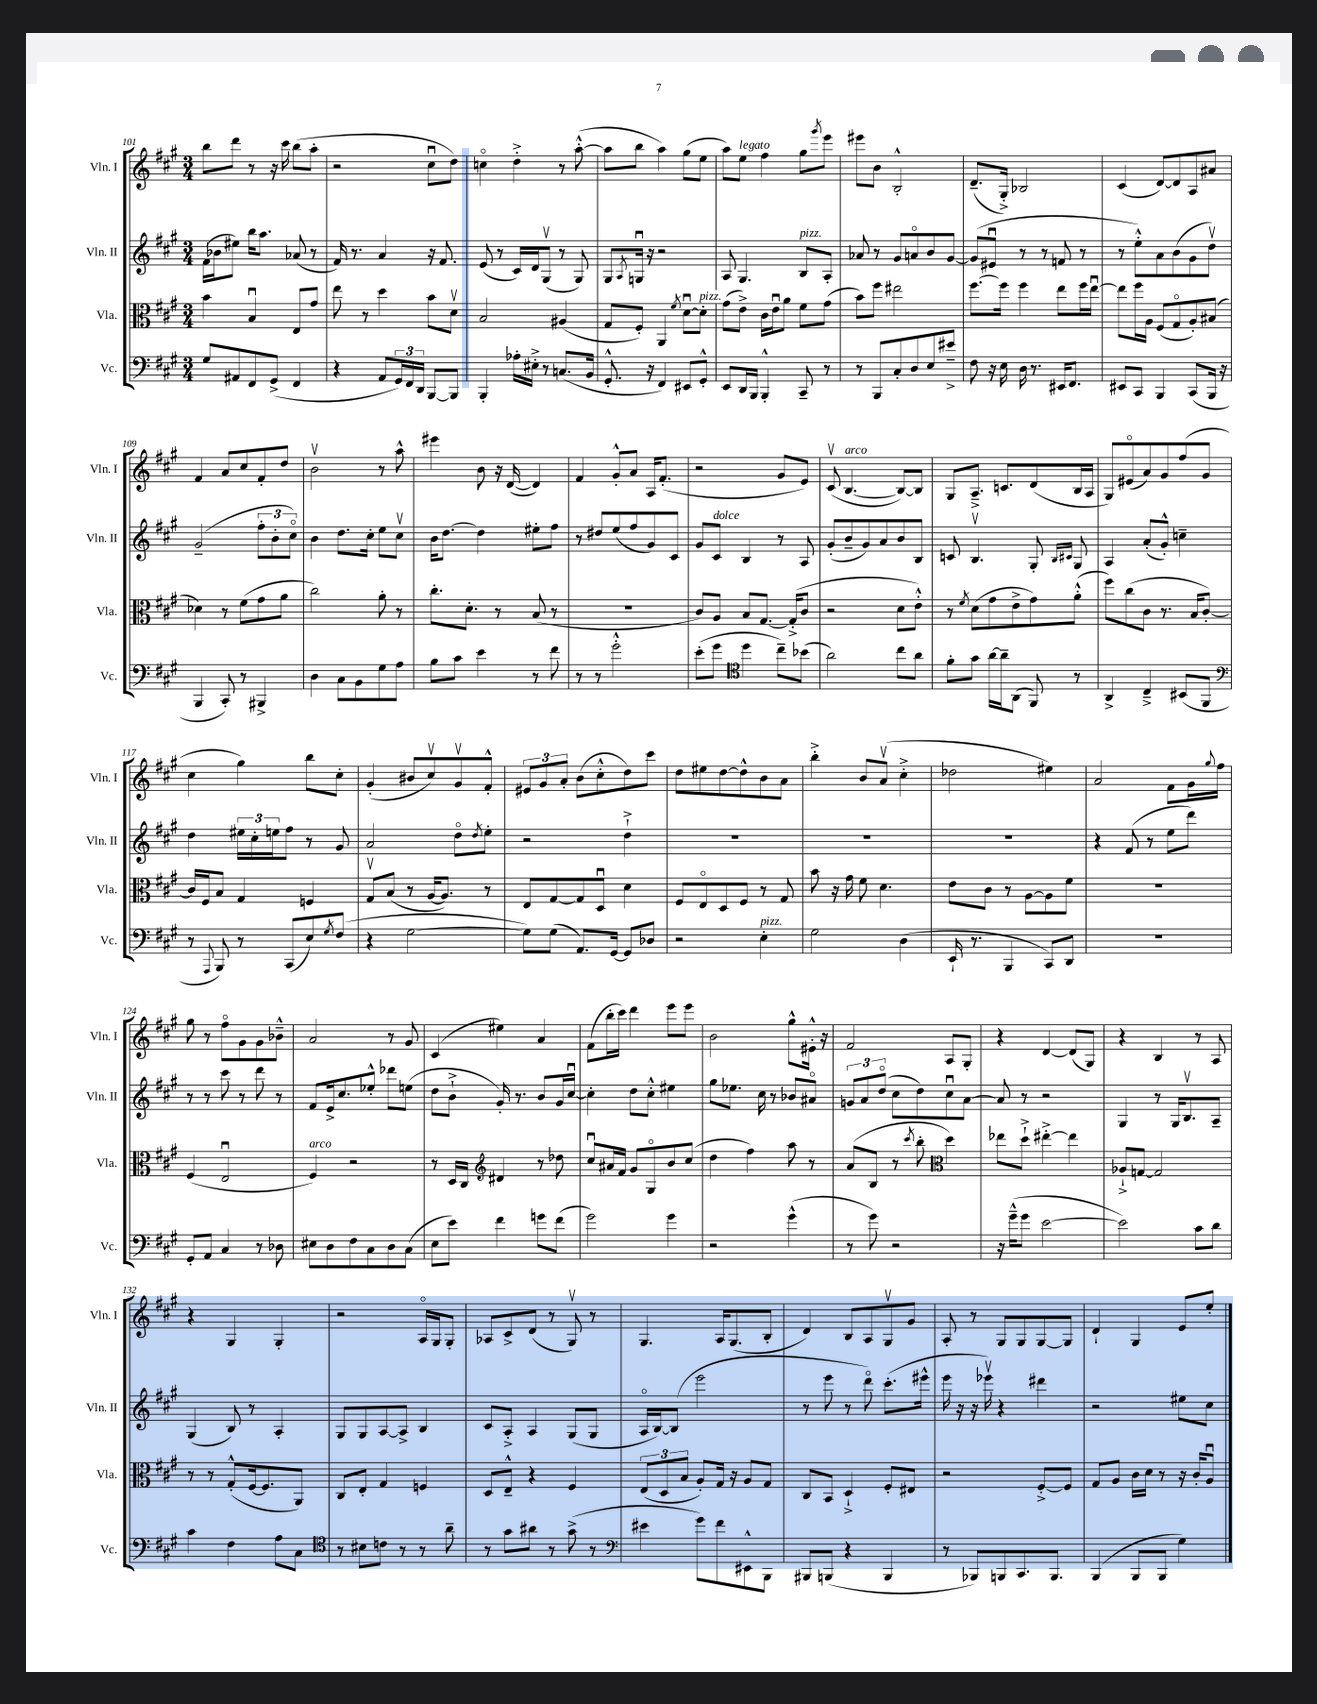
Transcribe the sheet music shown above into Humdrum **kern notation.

**kern	**kern	**kern	**kern
*part4	*part3	*part2	*part1
*staff4	*staff3	*staff2	*staff1
*I"Vc.	*I"Vla.	*I"Vln. II	*I"Vln. I
*I'Vc.	*I'Vla.	*I'Vln. II	*I'Vln. I
*clefF4	*clefC3	*clefG2	*clefG2
*k[f#c#g#]	*k[f#c#g#]	*k[f#c#g#]	*k[f#c#g#]
*M3/4	*M3/4	*M3/4	*M3/4
=101	=101	=101	=101
8G#/L	4b\	(16f#\LL	8bb\L
.	.	16b-X\J	.
8AA#X/	.	8ee#X\J)	8ddd\J
8FF#/	4Bu/	16bb\KL	8r
.	.	8.aa\J	.
(8GG#^/J	.	.	16r
.	.	.	16ccc#\
4FF#/	8E/L	(8a-X/	(8bb\L
.	8g#/J	8r	8aa'\J
=102	=102	=102	=102
4r	8ee\	16f#/)	2r
.	.	8.r	.
.	8r	.	.
8AA/L	4dd\	4a/	.
24GG#/L)	.	.	.
24FF#/	.	.	.
24DD/JJ	.	.	.
[8BBB/L	8b\L	16r	8cc#u\L
.	.	8.f#/	.
8BBB/J]	8dv\J	.	8dd\J)
=103	=103	=103	=103
4BBB'/	2B/	(8e/	4ccn\
.	.	8r	.
16A-X'\LL	.	16c#/LL)	4dd'^\
16E#X'^\JJ	.	16d/J	.
8r	.	(8G#v/J	.
(8.Cn/L	(4A#X/	8r	8r
.	.	8G#/)	([8aa'^^\
16BB/Jk	.	.	.
=104	=104	=104	=104
8.GG#'^^/	8G#/L	8G#/L	8aa\L]
.	.	8qA/	.
.	8F#'/J)	16Gnu/Jk	8bb\J
16r	.	16r	.
4FF#/)	4AA/	2r	4aa\)
.	8qf#/	.	.
8EE#X/L	[8du\L	.	(8gg#\L
!	!LO:TX:a:i:t=pizz.	!	!
8GG#'^^/J	8d'\J]	.	8ee\J
=105	=105	=105	=105
8EE/L	(8g#\L	8A/	8aa\L)
!	!	!	!LO:TX:a:i:t=legato
16DD/L	8e^\J)	4.G#/	8ee\J
16BBB/JJ	.	.	.
4BBB'^^/	16c#\LL	.	4ff#\
.	16eu\J	.	.
.	8a\J	.	.
!	!	!LO:TX:a:i:t=pizz.	!
8CC#~/	8f#\L	8B/L	8gg#\L
.	.	.	8qggg#/
8r	(8g#\J	8A'/J	8eee\J
=106	=106	=106	=106
8r	8b\L)	8a-X/	8eee#X\L
8BBB/L	8ff#\J	8r	8b\J
8C#'/	2ee#X\	8g#/L	2B'^^/
8D/	.	8an/	.
8E/	.	8b/	.
8e#X~^/J	.	[8g#/J	.
=107	=107	=107	=107
8F#\	[8.ff#\L	(8g#/L]	(8.d~/L
16r	.	8e#Xu/J	.
16E\	16ff#\Jk]	.	16G#'^/Jk)
16D\	4ff#\	8r	2B-X/
8.r	.	.	.
.	.	8r	.
16EE#X/KL	8ee\L	8fn/	.
8.FF#/J	.	.	.
.	16ff#\L	8r	.
.	[16eeu\JJ	.	.
=108	=108	=108	=108
8EE#X/L	8ee\L]	8r	(4c#/
8CC#/J	16ff#\L	8ee'^^\L)	.
.	16A\JJ	.	.
4BBB/	(8F#/L	8a\	[8d/L)
.	8G#/	(8b\	8d/]
(8CC#/L	8A'/)	8g#\	8A/
16BBB/Jk	(8B#X/J	8ddv\J)	8a#X/J
16r	.	.	.
!!LO:LB:g=z
=109	=109	=109	=109
4BBB/	4d-X\)	(2g#~/	4f#/
8CC#'/)	8r	.	8a/L
8r	(8f#\L	.	8cc#/
4BBB#X^/	8g#\	12ff#'\L	8f#'/
.	.	12b'\	.
.	8a\J	.	8dd/J
.	.	12cc#\J)	.
=110	=110	=110	=110
4D\	2cc#\)	4b\	2bv\
8C#\L	.	8.dd\L	.
8BB\	.	.	.
.	.	16cc#'\Jk	.
8G#\	8a'\	8ee\L	8r
8A\J	8r	8cc#v\J	8aa^^\
=111	=111	=111	=111
8B\L	8.cc#'\L	16b\KL	4eee#X\
.	.	[8.dd\J	.
8c#\J	.	.	.
.	8.d'\J	.	.
4e\	.	4dd\]	8b\
.	8r	.	16r
.	.	.	([16d/
8r	(8B/	8ee#X'\L	4d/])
8f#\	8r	8ff#\J	.
=112	=112	=112	=112
8r	2.r	8r	4f#/
8r	.	8dd#X/L	.
2g#'^^\	.	(8ee/	8g#'^^/L
.	.	8ff#/	8a/J
.	.	8g#/)	16A/KL
.	.	.	(8.f#'/J
.	.	8c#/J	.
=113	=113	=113	=113
(8e'\L	8c#/L)	8g#/L	2r
!	!	!LO:TX:a:i:t=dolce	!
8g#\J	8A/J	8c#/J	.
*clefC4	*	*	*
4dd\	8B/L	4B/	.
.	[8.G#/J	.	.
8cc#~\L)	.	8r	8g#/L
.	(16G#'^/KL]	.	.
(8b-X\J	8c#/J	8A/	8e/J)
=114	=114	=114	=114
2a\)	2r	(8g#'/L	(8c#v/
!	!	!	!LO:TX:a:i:t=arco
.	.	8b~/	[4.B/
.	.	8g#/)	.
.	.	8a/	.
8cc#\L	8d\L	8b/	8B/L_)
8a\J	8e'^^\J)	8B/J	8B/J]
=115	=115	=115	=115
8f#'\L	8r	8cn/	8G#/L
.	8qf#/	.	.
8g#\J	(8d\L	4.Bv/	8.A~^/J
[16a\LL	8g#\	.	.
16a~\J]	.	.	8.cn/L
(8AA\J	8e^\	.	.
8FF#/)	8g#\)	8G#'/	(8d/
.	.	16qqB/LL	.
.	.	16qqc#X/JJ	.
8r	(8a'^^\J	8G#/	16B/L
.	.	.	16A/JJ
=116	=116	=116	=116
4AA^/	8ff#\L)	4A/	8G#/L)
.	(8cc#\	.	(8e#X/
4C#~^/	8c#\J	(8a'/L	8a/)
.	8.r	8g#'^^/J)	8g#/
(8BB#X/L	.	4ccn~\	(8ff#/
.	16B/KL	.	.
8FF#/J	[8c#'/J)	.	8g#/J
!!LO:LB:g=z
=117	=117	=117	=117
*clefF4	*	*	*
8r	16c#/LL]	4dd\	4cc#\
.	16F#/J	.	.
8qqAAA/	.	.	.
8BBB/)	8B/J	.	.
8r	4G#/	24ee#X\LL	4gg#\)
.	.	24cc#'\	.
.	.	24een\J	.
(8CC#/L	.	8ff#\J	.
8E/)	4Fn/	8r	8bb\L
8qG#/	.	.	.
(8F#/J	.	8g#/	8cc#'\J
=118	=118	=118	=118
4r	8G#v/L	2a/	(4g#'/
.	(8B/J	.	.
[2G#\	8r	.	8b#X/L
.	[16A/KL	.	8cc#v/)
.	8.A/J])	.	.
.	.	8dd\L	8g#v/
.	.	8qdd/	.
.	8r	8ee'\J	8f#'^^/J
=119	=119	=119	=119
8G#\L])	8E/L	2r	12e#X/L
.	.	.	12g#/
(8G#\J	[8G#/	.	.
.	.	.	12a'/J
8.AA/L)	8G#/]	.	(8b\L
.	8Du/J	.	8cc#'^^\
[16GG#/Jk	.	.	.
8GG#/L]	4d\	4dd`^\	8dd\)
8D-X/J	.	.	8ccc#\J
=120	=120	=120	=120
2r	8F#/L	2.r	8dd\L
.	8E/	.	8ee#X\
.	8D/	.	[8dd\
.	8F#/J	.	8dd^^\]
!LO:TX:a:i:t=pizz.	!	!	!
4E'\	8r	.	8b\
.	8G#/	.	8a\J
=121	=121	=121	=121
2G#\	8b\	2.r	4bb'^\
.	16r	.	.
.	16g#\	.	.
.	8f#\	.	8b/L
.	4.d\	.	(8av/J
(4D\	.	.	4cc#'^\
=122	=122	=122	=122
16EE`/	8e\L	2.r	2dd-X\
8.r	.	.	.
.	8c#\J	.	.
4BBB/	8r	.	.
.	[8A\L	.	.
8CC#/L)	8A\]	.	4ee#X\)
8DD/J	8f#\J	.	.
=123	=123	=123	=123
2.r	2.r	4r	2a/
.	.	(8f#/	.
.	.	8r	.
.	.	8ee\L	8f#\L
.	.	8ddd\J)	16g#\L
.	.	.	8qqgg#/
.	.	.	16ff#\JJ
!!LO:LB:g=z
=124	=124	=124	=124
8GG#'/L	(4F#/	8r	8gg#\
8AA/J	.	8r	8r
4C#/	2Eu/	8ccc#\	8ff#\L
.	.	8r	8g#\
8r	.	8ddd\	8g#\
8D-X\	.	8r	8b-X~^^\J
=125	=125	=125	=125
!	!LO:TX:a:i:t=arco	!	!
8E#X\L	4F#/)	8f#/L	2a/
8D\	.	16e^/k	.
.	.	8.cc#/	.
8F#\	2r	.	.
8C#\	.	8ee-X'^^/J	.
8D\	.	8ddd-X\L	8r
(8C#\J	.	(8een\J	8g#/
=126	=126	=126	=126
8E\L	8r	8dd\L	(4c#/
8e\J)	16D/LL	8b`^\J	.
.	16C#/JJ	.	.
*	*clefG2	*	*
4f#\	4d#X/	16g#'/)	4ee#X\)
.	.	8.r	.
8gn\L	8r	8b/L	4a/
(8f#\J	8dd-X\	16g#/L	.
.	.	[16cc#u/JJ	.
=127	=127	=127	=127
2g#\)	8cc#u/L	4cc#'\]	(8f#\L
.	16a#X/L	.	16bb'\L
.	16f#/JJ	.	16ccc#\JJ)
.	8g#/L	8dd\L	4ddd\
.	8G#/	8cc#'^^\J	.
4g#\	8b/	4ee#X\	8eee\L
.	(8cc#/J	.	8eee\J
=128	=128	=128	=128
2r	4dd\	8gg#\L	2b\
.	.	8.ee-X\J	.
.	4ff#\)	.	.
.	.	16cc#\	.
.	.	8r	.
(4g#^^\	8aa\	8b-X/L	8gg#^^\L
.	8r	8a#X/J	16e#X'^^\Jk
.	.	.	16r
=129	=129	=129	=129
8r	(8a/L	12gn/L	2f#/
.	.	12a/	.
8g#\)	8B/J	.	.
.	.	(12dd/J	.
2r	8r	8cc#\L	.
.	8qccc#/	.	.
.	8bb'\	8dd\)	.
*	*clefC3	*	*
.	4dd\)	8cc#u\	8A/L
.	.	[8a\J	8G#'/J
=130	=130	=130	=130
16r	8ee-X\L	8a/]	4r
(16g#~^^\KL	.	.	.
8g#\J	8dd`^\J	8r	.
[2e\	[4ee#X'^\	2r	[4d/
.	4ee#\]	.	(8d/L]
.	.	.	8G#/J)
=131	=131	=131	=131
2e\])	8A-X`^/L	4G#/	4r
.	[8Gn/J	.	.
.	2G/]	8r	4B/
.	.	16G#/KL	.
.	.	8.Bv/	.
8c#\L	.	.	8r
8d\J	.	8A~/J	8A/
!!LO:LB:g=z
=132	=132	=132	=132
4c#\	8r	(4G#/	4r
.	8r	.	.
4F#\	(8G#'^^/L	8B/)	4G#/
.	[16F#/k	8r	.
.	8.F#/]	.	.
8A\L	.	4A'/	4G#'/
8C#\J	8AA/J)	.	.
=133	=133	=133	=133
*clefC4	*	*	*
8r	8C#/L	8G#/L	2r
8B#X\L	8E'/J	8G#/	.
8cn\J	4G#/	[8A/	.
8r	.	8A^/J]	.
8r	4Fn/	4B/	16A/LL
.	.	.	16G#/J
8a~\	.	.	8G#'/J
=134	=134	=134	=134
8r	8D/L	8c#/L	8A-X/L
8g#\L	8E~^^/J	8A'^/J	8c#^/
8a#X\J	4r	4A/	(8d/J
8r	.	.	8r
(8g#^\	4F#/	(8G#/L	8G#v/)
8r	.	8G#/J	8r
=135	=135	=135	=135
*clefF4	*	*	*
4e#X\	(12E/L	16A/LL	4.G#/
.	.	[16B/J)	.
.	12D/	.	.
.	.	(8B/J]	.
.	12B/J	.	.
8g#\L)	8A'/L)	2eee\	.
8f#\	16G#/Jk	.	16A/KL
.	16r	.	(8.G#/
8EE#X^^\	8A/L	.	.
8BBB\J	8G#/J	.	8B'/J
=136	=136	=136	=136
8BBB#X/L	8C#/L	8r	4d/)
(8BBBn/J	8BB/J	8eee\	.
4r	4D`^/	8r	8B/L
.	.	8ddd\)	8A/
4BBB/	8F#'/L	(8.ccc#'\L	8G#v/
.	8E#X/J	.	8g#/J
.	.	16eee#X^^\Jk	.
=137	=137	=137	=137
8r	2r	16eee\	8A'/
.	.	16r	.
8BBB-X/L)	.	16r	8r
.	.	16eee-Xv\)	.
8BBBn/	.	4r	8G#/L
8.CC#/	.	.	8G#/
.	[8F#'^/L	4ddd#X\	[8G#/
8.BBB/J	.	.	.
.	8F#/J]	.	8G#/J]
=138	=138	=138	=138
(4BBB/	8G#/L	2r	4d`/
.	8A/J	.	.
8BBB/L	16c#\LL	.	4G#/
.	16d\JJ	.	.
8BBB/J	8r	.	.
4G#\)	16r	8ee#X\L	8e/L
.	16c#'/KL	.	.
.	8Au/J	8cc#\J	8ee'/J
==	==	==	==
*-	*-	*-	*-
